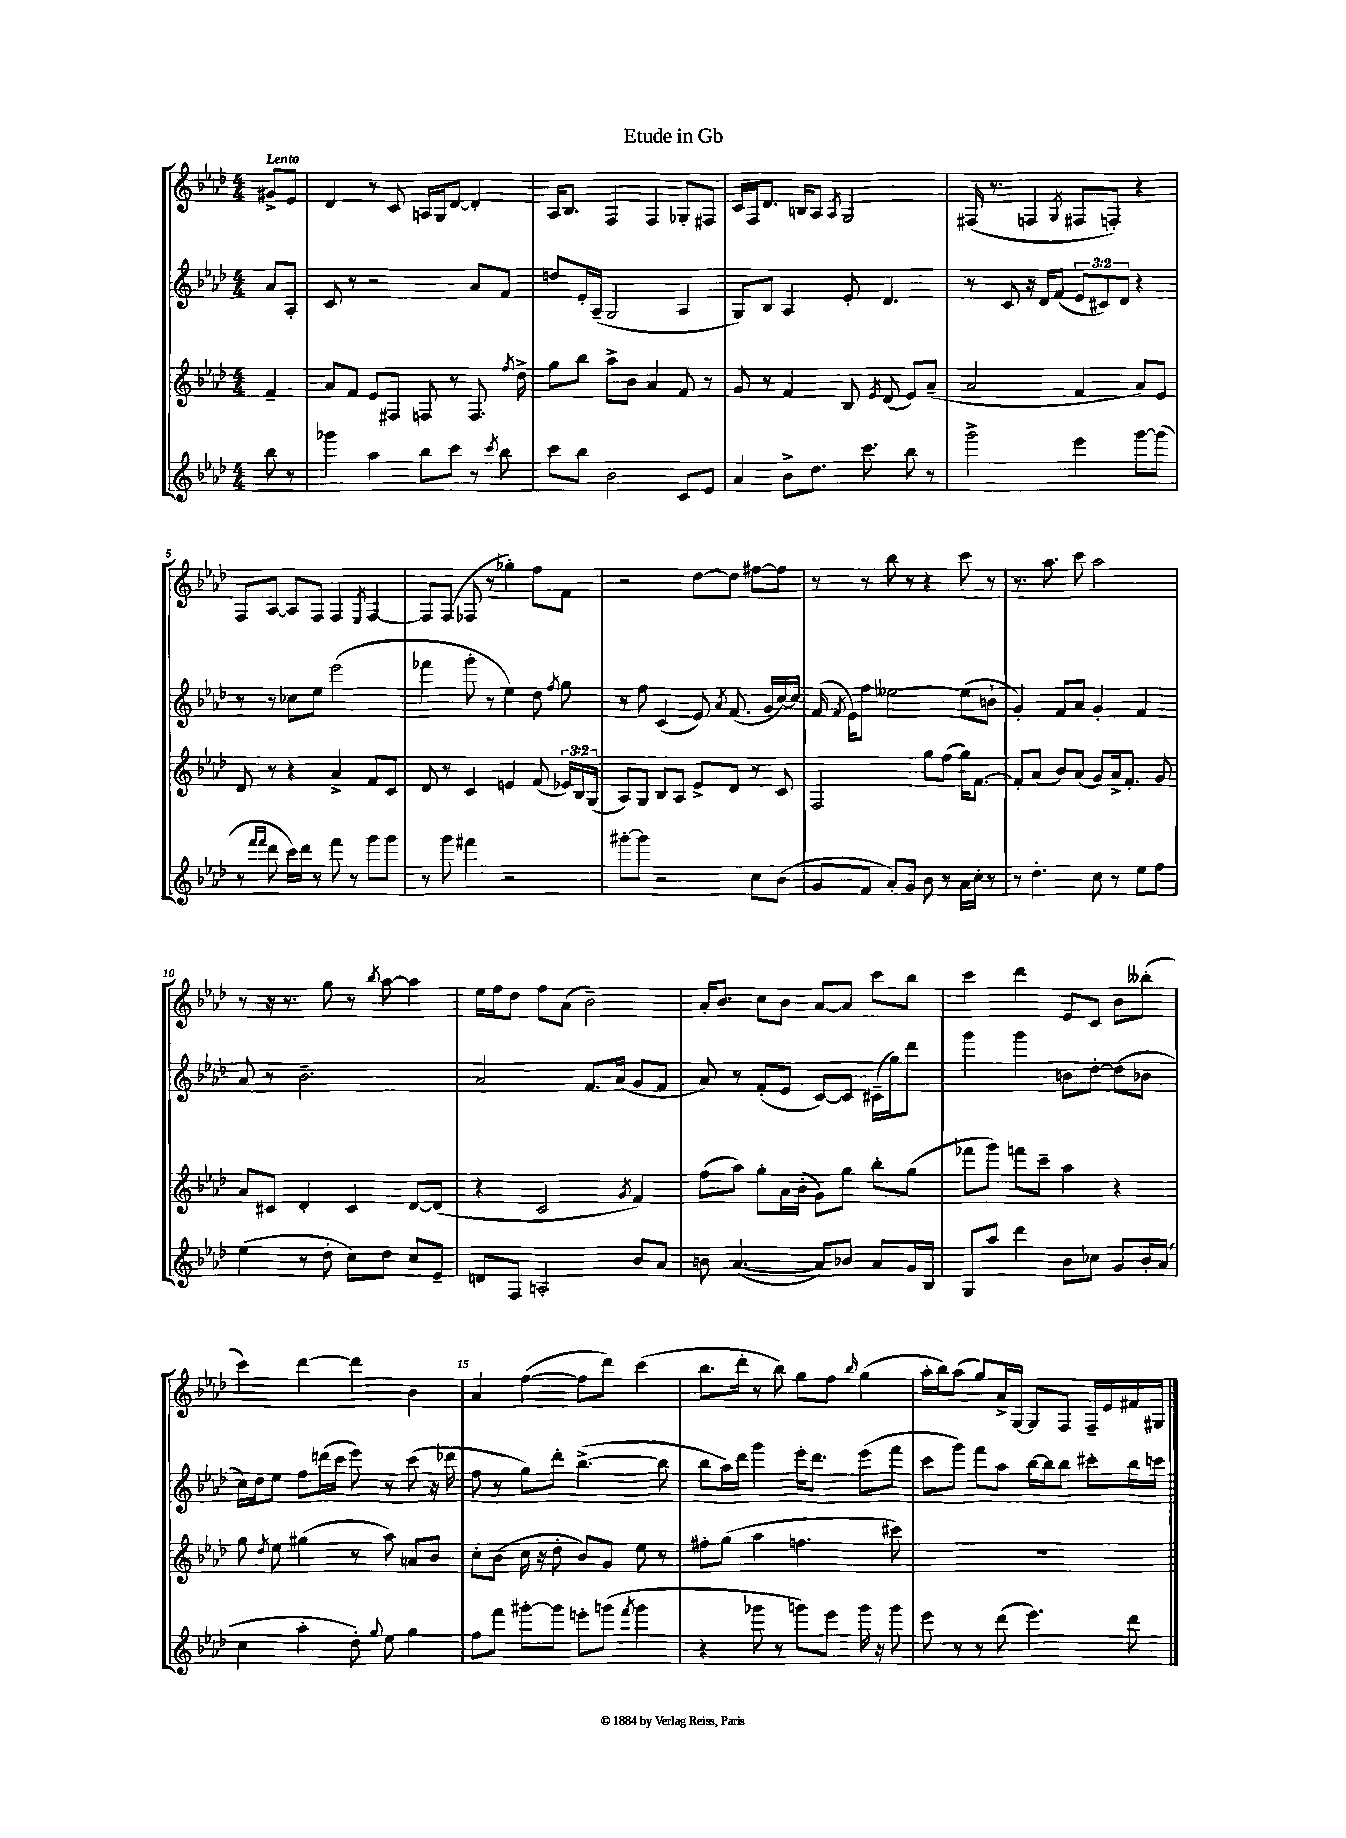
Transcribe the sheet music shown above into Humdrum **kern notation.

**kern	**kern	**kern	**kern
*staff4	*staff3	*staff2	*staff1
*clefG2	*clefG2	*clefG2	*clefG2
*k[b-e-a-d-]	*k[b-e-a-d-]	*k[b-e-a-d-]	*k[b-e-a-d-]
*M4/4	*M4/4	*M4/4	*M4/4
8bb-	4f~	8a-	8g#^
8r	.	8A-'	8e-
=	=	=	=
4ggg-	8a-	8c	4d-
.	8f	8r	.
4aa-	8e-	2r	8r
.	8F#	.	8c
8bb-	8F	.	16A
.	.	.	16G
8ccc	8r	.	[8d-
8r	8.F	8a-	4d-']
8qccc	.	.	.
8bb-	.	8f	.
.	8qff	.	.
.	16dd-^	.	.
=	=	=	=
8ccc	8gg	8dd	16A-
.	.	.	8.B-
8bb-	8bb-	16e-'	.
.	.	(16A-~	.
2b-	8aa-^	2G	4F
.	8b-	.	.
.	4a-	.	4F
8c	8f	4A-	8G-'
8e-	8r	.	8F#
=	=	=	=
4a-	8g	8G)	16c
.	.	.	16F
.	8r	8B-	8.d-
8b-^	4f	4A-	.
.	.	.	16B
8.dd-	.	.	8A-
.	.	.	8qA-
.	8B-	8e-'	2G
8.ccc	.	.	.
.	8qe-	.	.
.	(8d-	4.d-	.
8bb-	8e-)	.	.
8r	(8a-~	.	.
=	=	=	=
2ggg^	2a-	8r	(16F#
.	.	.	8.r
.	.	8c	.
.	.	16r	4F
.	.	16d-	.
.	.	(8f	.
.	.	.	8qG
4eee-	4f	12e-	8F#
.	.	12c#)	.
.	.	.	8F')
.	.	12d-	.
[8ggg	8a-)	4r	4r
(8ggg]	8e-	.	.
=	=	=	=
8r	8d-	8r	8F
16qqfff	.	.	.
16qqfff	.	.	.
8ddd-	8r	8r	[8A-
16ccc)	4r	8cc-	8A-]
16ddd-	.	.	.
8r	.	8ee-	8F
8fff	4a-^	(2eee-	4F
8r	.	.	.
.	.	.	8qE-
8ggg	8f	.	[4F
8ggg	8c	.	.
=	=	=	=
8r	8d-	4fff-	8F]
8ggg	8r	.	(8F
4fff#	4c	8ggg'	8F-
.	.	8r	8r
2r	4e	4ee-)	4gg-')
.	(8f	8dd-	8ff
.	.	8qff	.
.	24e-)	8gg	8f
.	24B-	.	.
.	(24G	.	.
=	=	=	=
[8ggg#'	8A-)	8r	2r
8ggg#]	8G	8ff	.
2r	8B-	(4c	.
.	8A-	.	.
.	8e-^	8e-)	[8dd-
.	.	8qa-	.
.	8d-	(8.f	8dd-]
8cc	8r	.	[8ff#
.	.	16g	.
(8b-	8c	[16cc)	8ff#]
.	.	16cc]	.
=	=	=	=
8g	2F	(16f	8r
.	.	8qf	.
.	.	16e-)	.
8f	.	8ff	8r
8a-')	.	[2ee--	8bb-
8g	.	.	8r
8b-	8gg	.	4r
8r	(8ff	.	.
16a-	16gg)	(8ee--]	8ccc
16cc'	[8.f	.	.
8r	.	8b`	8r
=	=	=	=
8r	8f']	4g')	8.r
4.dd-'	(8a-	.	.
.	.	.	8.aa-
.	8b-)	8f	.
.	(8a-	8a-	8ccc
8cc	8g)	4g'	2aa-
8r	16a-^	.	.
.	8.f'	.	.
8ee-	.	4f	.
8ff	8g	.	.
=	=	=	=
(4ee-	8a-	8a-	8r
.	8c#	8r	16r
.	.	.	8.r
8r	4d-'	2.b-~	.
8dd-'	.	.	8gg
8cc)	4c#	.	8r
.	.	.	8qbb-
8dd-	.	.	[8aa-
8cc	[8d-	.	4aa-]
8e-~	(8d-]	.	.
=	=	=	=
8d	4r	2a-	16ee-
.	.	.	16ff
8F	.	.	8dd-
2A'	2c	.	8ff
.	.	.	(8a-
.	.	8.f	2b-~)
.	.	(16a-	.
.	8qg	.	.
8b-	4f)	8g	.
8a-	.	8f	.
=	=	=	=
8b	(8ff	8a-)	16a-'
.	.	.	8.b-
([4.a-	8aa-)	8r	.
.	8gg'	(8f'	8cc
.	16a-	8e-	8b-
.	(16b-'	.	.
8a-])	8g)	[8c)	[8a-
8b-	8gg	8c]	8a-]
8a-	8bb-'	(16c#~	8ccc
.	.	16gg)	.
16g	(8gg	8ddd-	8bb-
16B-	.	.	.
=	=	=	=
8G	8fff-	4ggg	4ccc
8aa-	8ggg)	.	.
4ddd-	8fff	4ggg	4ddd-
.	8ccc~	.	.
8b-	4aa-	8b	8e-
8cc-	.	[8dd-'	8c
8g	4r	(8dd-]	8b-
16b-'	.	8b-	(8bb--'
(16a-	.	.	.
=	=	=	=
4cc	8gg	16cc)	4ccc)
.	.	16dd-	.
.	8qdd-	.	.
.	8ee-	8ee-	.
4aa-'	(4gg#	8ff	[4ddd-
.	.	(16ddd	.
.	.	16ccc	.
8dd-')	8r	8eee-)	4ddd-]
8qqgg	.	.	.
8ee-	8aa-)	8r	.
4gg	8a	(8ccc	4b-
.	8b-	16r	.
.	.	16ddd-	.
=	=	=	=
8ff	8cc'	8ff	4a-
8fff	(8b-	8r	.
[8ggg#'	16cc	8gg)	([4ff
.	16r	.	.
8ggg#]	8dd-'	8ddd-'	.
8eee'	8b-)	([4.bb-^	8ff]
(8ggg	8g	.	8ddd-)
8qfff	.	.	.
4ggg	8ee-	.	(4ccc
.	8r	8bb-]	.
=	=	=	=
4r	8ff#'	8bb-	8.bb-
.	(8gg	16aa-)	.
.	.	16ddd-	16ddd-'
8ggg-	4aa-	4ggg	8r
8r	.	.	8bb-)
8ggg)	4.ff	16eee-'	8gg
.	.	8.ddd-	.
8eee-	.	.	8ff
.	.	.	16qqbb-
16ggg	.	(8eee-	(4gg
16r	.	.	.
8ggg	8ccc#)	8fff	.
=	=	=	=
8eee-	1r	8ccc	16aa-'
.	.	.	16bb-)
8r	.	8ggg)	(8aa-
8r	.	8fff	8gg)
(8ddd-	.	8aa-	16a-^
.	.	.	[16G
4.eee-)	.	[16bb-	8G]
.	.	16bb-]	.
.	.	8bb-	8F
.	.	8ccc#'	16F~
.	.	.	16e-
8ddd-	.	16bb-	16f#
.	.	16ccc	16G#
==	==	==	==
*-	*-	*-	*-
